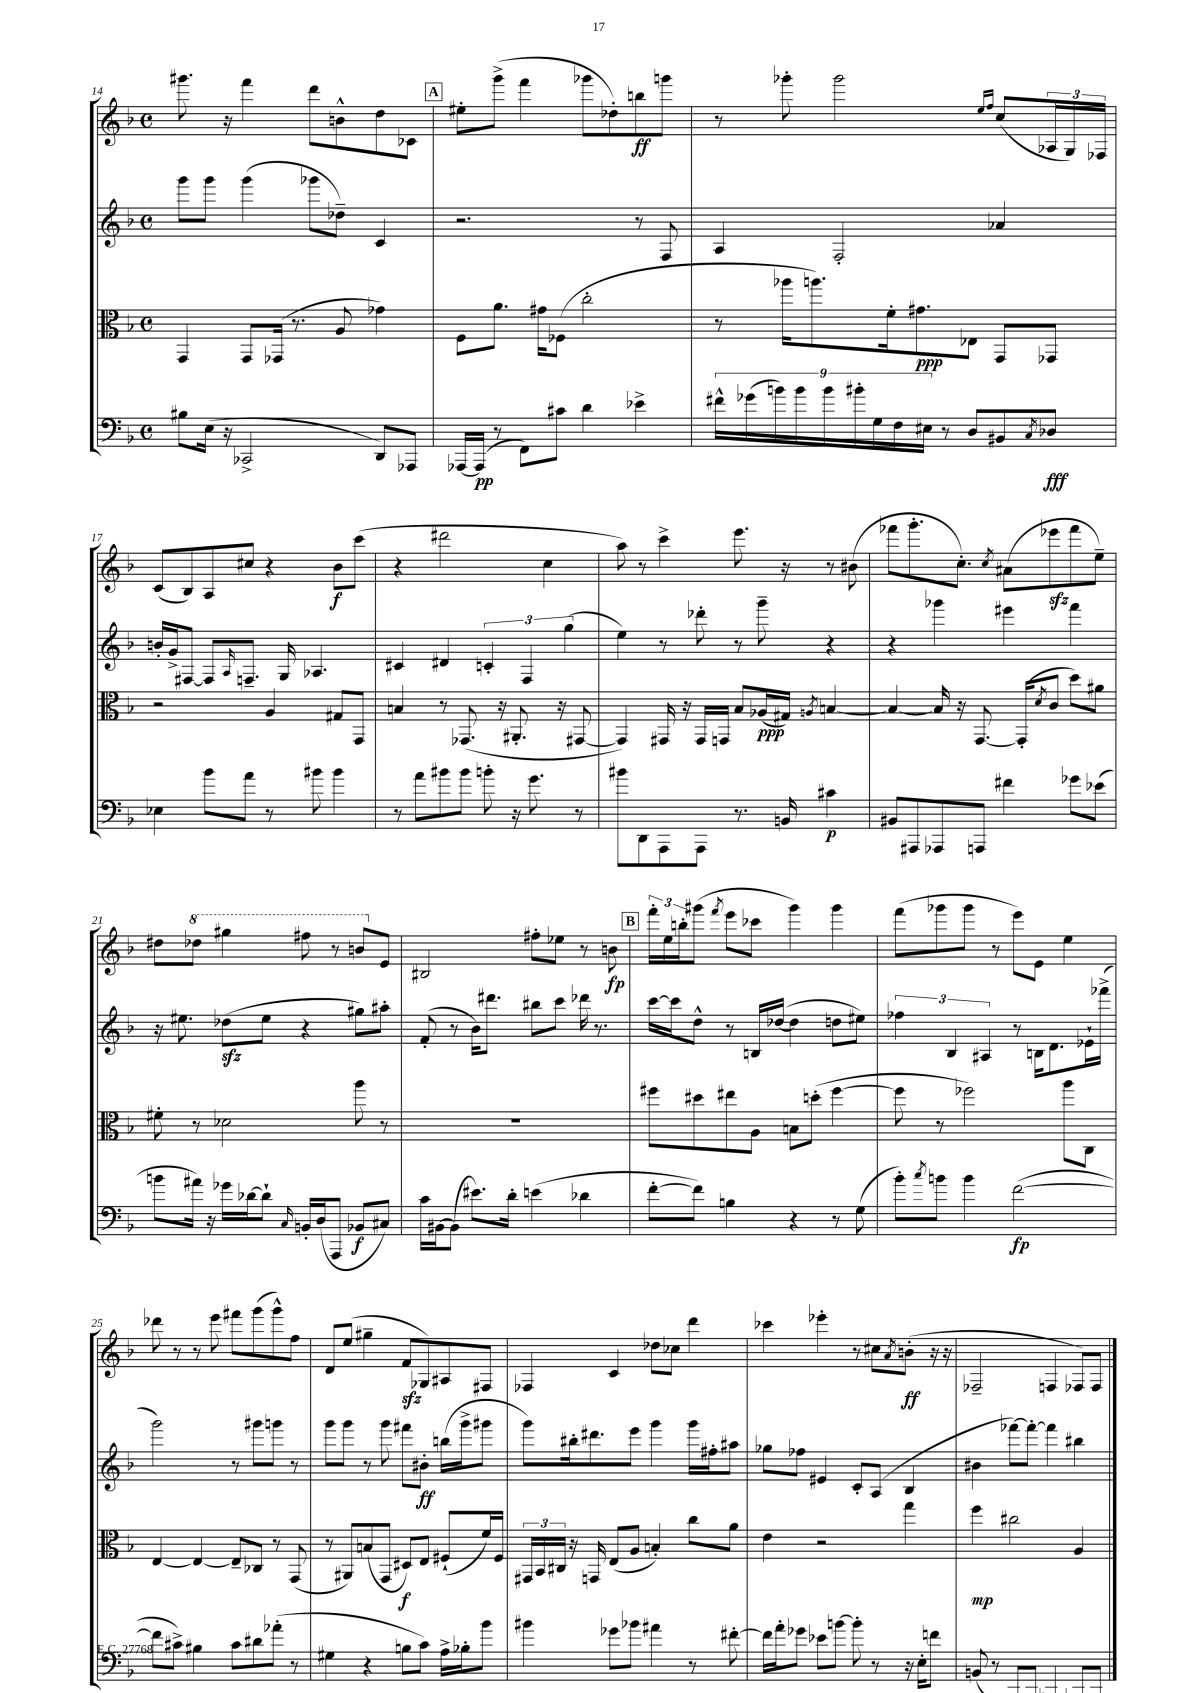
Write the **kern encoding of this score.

**kern	**dynam	**kern	**dynam	**kern	**dynam	**kern	**dynam
*part4	*part4	*part3	*part3	*part2	*part2	*part1	*part1
*staff4	*staff4	*staff3	*staff3	*staff2	*staff2	*staff1	*staff1
*clefF4	*	*clefC3	*	*clefG2	*	*clefG2	*
*k[b-]	*	*k[b-]	*	*k[b-]	*	*k[b-]	*
*M4/4	*	*M4/4	*	*M4/4	*	*M4/4	*
*met(c)	*	*met(c)	*	*met(c)	*	*met(c)	*
=14	=14	=14	=14	=14	=14	=14	=14
8B#X\L	.	4GG/	.	8ggg\L	.	8.ggg#X\	.
(16E\Jk	.	.	.	8ggg\J	.	.	.
16r	.	.	.	.	.	16r	.
2CC-X^/	.	8GG/L	.	(4ggg\	.	4fff\	.
.	.	(16GG-X/Jk	.	.	.	.	.
.	.	8.r	.	.	.	.	.
.	.	.	.	8ggg-X\L	.	8ddd\L	.
.	.	8A/	.	8dd-X~\J)	.	8bn^^\	.
8DD/L)	.	4g-X\)	.	4c/	.	8dd\	.
8AAA-X/J	.	.	.	.	.	8c-X\J	.
!!LO:REH:place=s1:t=A
=15	=15	=15	=15	=15	=15	=15	=15
[16AAA-X/LL	.	8F\L	.	2.r	.	8ee#X'\L	.
(16AAA-/JJ]	pp	.	.	.	.	.	.
8r	.	8.a\J	.	.	.	(8ggg^\J	.
8FF\L)	.	.	.	.	.	4fff\	.
.	.	16g#X\KL	.	.	.	.	.
8c#X\J	.	(8F-X\J	.	.	.	.	.
4d\	.	2cc'\	.	.	.	8ggg-X\L	.
.	.	.	.	.	.	8dd-X'\)	.
4e-X^\	.	.	.	8r	.	8bbn\	ff
.	.	.	.	8F/	.	8gggn\J	.
=16	=16	=16	=16	=16	=16	=16	=16
18f#X^^\LL	.	8r	.	4A/	.	8r	.
(18g-X\	.	.	.	.	.	.	.
18bn\)	.	.	.	.	.	.	.
.	.	16aa-X\KL	.	.	.	8ggg-X'\	.
18b\	.	.	.	.	.	.	.
.	.	8.aan\)	.	.	.	.	.
18b\	.	.	.	.	.	.	.
.	.	.	.	2F'/	.	2ggg-\	.
18b#X'\	.	.	.	.	.	.	.
18G\	.	.	.	.	.	.	.
.	.	16f'\k	.	.	.	.	.
18F\	.	.	.	.	.	.	.
.	.	8.g#X\	ppp	.	.	.	.
18E#X\JJ	.	.	.	.	.	.	.
8r	.	.	.	.	.	.	.
8D/L	.	8E-X\J	.	.	.	.	.
.	.	.	.	.	.	16qqee/LL	.
.	.	.	.	.	.	16qqff/JJ	.
8BB#X/	.	8GG/L	.	4a-X/	.	(8cc/L	.
8qC/	.	.	.	.	.	.	.
8D-X/J	fff	8GG-X/J	.	.	.	24A-X/L	.
.	.	.	.	.	.	24G/)	.
.	.	.	.	.	.	24F-X/JJ	.
!!LO:LB:g=z
=17	=17	=17	=17	=17	=17	=17	=17
4E-X\	.	2r	.	16bn'/LL	.	(8c/L	.
.	.	.	.	16g^/J	.	.	.
.	.	.	.	[8F#X/J	.	8B-/)	.
8b-\L	.	.	.	8F#/L]	.	8A/	.
.	.	.	.	16qqA/	.	.	.
8a\J	.	.	.	8.Fn~/J	.	8cc#X/J	.
8r	.	4A/	.	.	.	4r	.
.	.	.	.	16G/	.	.	.
8b#X\	.	.	.	4.A-X/	.	.	.
4b#\	.	8G#X/L	.	.	.	8b-\L	f
.	.	8GG/J	.	.	.	(8ccc\J	.
=18	=18	=18	=18	=18	=18	=18	=18
8r	.	4Bn/	.	4c#X/	.	4r	.
8a\L	.	.	.	.	.	.	.
8b#X\	.	8r	.	4d#X/	.	2ddd#X\	.
8b#\J	.	(8.GG-X/	.	.	.	.	.
8bn'\	.	.	.	6cn'/	.	.	.
.	.	16r	.	.	.	.	.
16r	.	8.AA#X'/	.	.	.	.	.
.	.	.	.	6F/	.	.	.
8.g\	.	.	.	.	.	.	.
.	.	.	.	.	.	4cc\	.
.	.	16r	.	.	.	.	.
.	.	.	.	(6gg\	.	.	.
8r	.	[8GG#X/	.	.	.	.	.
=19	=19	=19	=19	=19	=19	=19	=19
8b#X\L	.	4GG#/])	.	4ee\)	.	8aa\)	.
8DD\	.	.	.	.	.	8r	.
8AAA\	.	16GG#X/	.	8r	.	4ccc^\	.
.	.	16r	.	.	.	.	.
8AAA\J	.	16GG#/LL	.	8ddd-X'\	.	.	.
.	.	16GGn/JJ	.	.	.	.	.
8.r	.	8B-/L	.	8r	.	8.eee\	.
.	.	(16A-X/L	ppp	8ggg~\	.	.	.
16BBn/	.	16G#X/JJ)	.	.	.	16r	.
.	.	8qAn/	.	.	.	.	.
4c#X\	p	[4Bn/	.	4r	.	8r	.
.	.	.	.	.	.	(8b#X\	.
=20	=20	=20	=20	=20	=20	=20	=20
8BB#X/L	.	4B/_	.	4r	.	8fff-X\L	.
8AAA#X/	.	.	.	.	.	8.ggg'\	.
8AAA-X/	.	16B/]	.	4ggg-X\	.	.	.
.	.	16r	.	.	.	8.cc'\J)	.
8AAAn/J	.	[8.GG/	.	.	.	.	.
.	.	.	.	.	.	8qcc/	.
4f#X\	.	.	.	4eee#X\	.	(8a#X\L	.
.	.	(16GG'/KL]	.	.	.	.	.
.	.	8qd/	.	.	.	.	.
.	.	8c/J	.	.	.	8eee-Xzz\	.
8g-X\L	.	8dd\L)	.	4fff\	.	8fff-\	.
(8e-X\J	.	8a#X\J	.	.	.	8ee~\J)	.
!!LO:LB:g=z
=21	=21	=21	=21	=21	=21	=21	=21
8bn\L	.	8f#X'\	.	16r	.	8dd#X\L	.
.	.	.	.	8.ee#X\	.	.	.
*	*	*	*	*	*	*8va	*
16a#X\Jk)	.	8r	.	.	.	8ddd-X\J	.
16r	.	.	.	.	.	.	.
16g-X\LL	.	2d-X\	.	(8dd-Xzz\L	.	4ggg#X\	.
[16d-X\J	.	.	.	.	.	.	.
8d-`\J]	.	.	.	8ee#\J	.	.	.
16qqC/	.	.	.	.	.	.	.
16BBn'/LL	.	.	.	4r	.	8fff#X\	.
(16D/J	.	.	.	.	.	.	.
8AAA/J	.	.	.	.	.	8r	.
8BB-X/L	f	8aa\	.	8gg#X\L)	.	8bbn/L	.
*	*	*	*	*	*	*X8va	*
8C#X/J)	.	8r	.	8aa#X'\J	.	8e/J	.
=22	=22	=22	=22	=22	=22	=22	=22
16c\LL	.	1r	.	(8f'/	.	2B#X/	.
[16BB#X\J	.	.	.	.	.	.	.
(8BB#\J]	.	.	.	8r	.	.	.
8.e#X\L)	.	.	.	16b-\KL)	.	.	.
.	.	.	.	8.ddd#X\J	.	.	.
16d'\Jk	.	.	.	.	.	.	.
(4en\	.	.	.	8bb#X\L	.	8ff#X'\L	.
.	.	.	.	8ccc\J	.	8ee-X\J	.
4d-X\	.	.	.	16ddd-X\	.	8r	.
.	.	.	.	8.r	.	.	.
.	.	.	.	.	.	8bn\	fp
!!LO:REH:place=s1:t=B
=23	=23	=23	=23	=23	=23	=23	=23
[8f'\L	.	8ff#X\L	.	[16ccc\LL	.	24fff'\LL	.
.	.	.	.	.	.	24ee\	.
.	.	.	.	16ccc\J]	.	.	.
.	.	.	.	.	.	24bbn'\J	.
8f\J])	.	8dd#X\	.	8dd^^\J	.	(8ggg#X\J	.
.	.	.	.	.	.	8qfff/	.
4Bn\	.	8ee#X\	.	8r	.	8eee\L	.
.	.	8A\J	.	16Bn/LL	.	8ccc-X\J	.
.	.	.	.	([16dd-X/JJ	.	.	.
4r	.	8Bn\L	.	4dd-\]	.	4ggg#\)	.
.	.	(8ddn'\J	.	.	.	.	.
8r	.	[4ff#\	.	8ddn\L	.	4ggg#\	.
(8G\	.	.	.	8ee#X\J)	.	.	.
=24	=24	=24	=24	=24	=24	=24	=24
8b-'\L)	.	8ff#\]	.	6ff-X\	.	(8fff\L	.
8qcc/	.	.	.	.	.	.	.
8bn\J	.	8r	.	.	.	8ggg-X\	.
.	.	.	.	6B-/	.	.	.
4b\	.	2ff-X\)	.	.	.	8ggg-\J	.
.	.	.	.	6A#X/	.	.	.
.	.	.	.	.	.	8r	.
([2f\	fp	.	.	8r	.	8eee\L)	.
.	.	.	.	16Bn\KL	.	8e\J	.
.	.	.	.	8.d\	.	.	.
.	.	8aa\L	.	.	.	4ee\	.
.	.	8C\J	.	16e-X`\L	.	.	.
.	.	.	.	(16fff-X^\JJ	.	.	.
!!LO:LB:g=z
=25	=25	=25	=25	=25	=25	=25	=25
8f\L]	.	[4E/	.	2ggg\)	.	8ddd-X\	.
8c#X^\J)	.	.	.	.	.	8r	.
4B#X\	.	4E/_	.	.	.	8r	.
.	.	.	.	.	.	8eee\	.
8c#\L	.	8E~/L]	.	8r	.	8fff#X\L	.
8d#X\	.	8C-X/J	.	8ggg#X\L	.	(8ggg\	.
(8a-X'\J	.	8r	.	8gggn\J	.	8ggg^^\)	.
8r	.	(8GG/	.	8r	.	8ff\J	.
=26	=26	=26	=26	=26	=26	=26	=26
4G#X\	.	8r	.	8ggg\L	.	8d/L	.
.	.	8AA#X/L)	.	8ggg\J	.	(8ee/J	.
4r	.	(8Bn/	.	8r	.	4gg#X~\	.
.	.	8GG/J	.	8ggg\	.	.	.
8Bn\L	.	8D#X/L)	f	8fff#X\L	.	8fzz/L	.
8c\J)	.	8E/J	.	8b#X'\J	ff	8G-X/)	.
16A^\LL	.	(8F#X`/L	.	(16bbn\LL	.	8A#X/	.
16B-X'\J	.	.	.	16ggg^\J	.	.	.
8b-\J	.	16f/L)	.	8ggg#X\J	.	8F#X/J	.
.	.	16F#/JJ	.	.	.	.	.
=27	=27	=27	=27	=27	=27	=27	=27
4b#X\	.	24GG#X/LL	.	8ggg\L)	.	4F-X/	.
.	.	24BB-/	.	.	.	.	.
.	.	24C#X/JJ	.	.	.	.	.
.	.	16r	.	16bb#X'\k	.	.	.
.	.	16GGn/	.	8.ddd#X\	.	.	.
8g-X\L	.	(8E/L	.	.	.	4c/	.
8b-X\J	.	8A/J	.	8eee\J	.	.	.
4a#X\	.	4Bn'/)	.	4ggg\	.	8dd-X\L	.
.	.	.	.	.	.	8cc-X\J	.
8r	.	8cc\L	.	16ggg\LL	.	4ddd\	.
.	.	.	.	16ff#X'\J	.	.	.
[8f#X'\	.	8a\J	.	8aa#X\J	.	.	.
=28	=28	=28	=28	=28	=28	=28	=28
16f#\LL]	.	4e\	.	8gg-X\L	.	4ccc-X\	.
16a'\J	.	.	.	.	.	.	.
8g-X\J	.	.	.	8ff-X\J	.	.	.
8e-X\L	.	2r	.	4e#X/	.	4eee-X'\	.
[8bn\J	.	.	.	.	.	.	.
8b'\]	.	.	.	8c'/L	.	8r	.
8r	.	.	.	(8A/J	.	8cc#X\L	.
.	.	.	.	.	.	8qa/	.
16r	.	4gg\	.	4B-/	.	(8bn'\J	ff
16E'\KL	.	.	.	.	.	.	.
8fn\J	.	.	.	.	.	16r	.
.	.	.	.	.	.	16r	.
=29	=29	=29	=29	=29	=29	=29	=29
(8BBn/	.	4ff\	mp	4b#X\	.	2F-X~/	.
8r	.	.	.	.	.	.	.
8AAA/L)	.	2cc#X\	.	[8fff-X\L)	.	.	.
8AAA/J	.	.	.	8fff-'\J_	.	.	.
4BBBn/	.	.	.	4fff-\]	.	4Fn/	.
8AAA-X'/L	.	4A/	.	4bb#X\	.	8F-X/L)	.
8AAA-'/J	.	.	.	.	.	8F-/J	.
==	==	==	==	==	==	==	==
*-	*-	*-	*-	*-	*-	*-	*-
